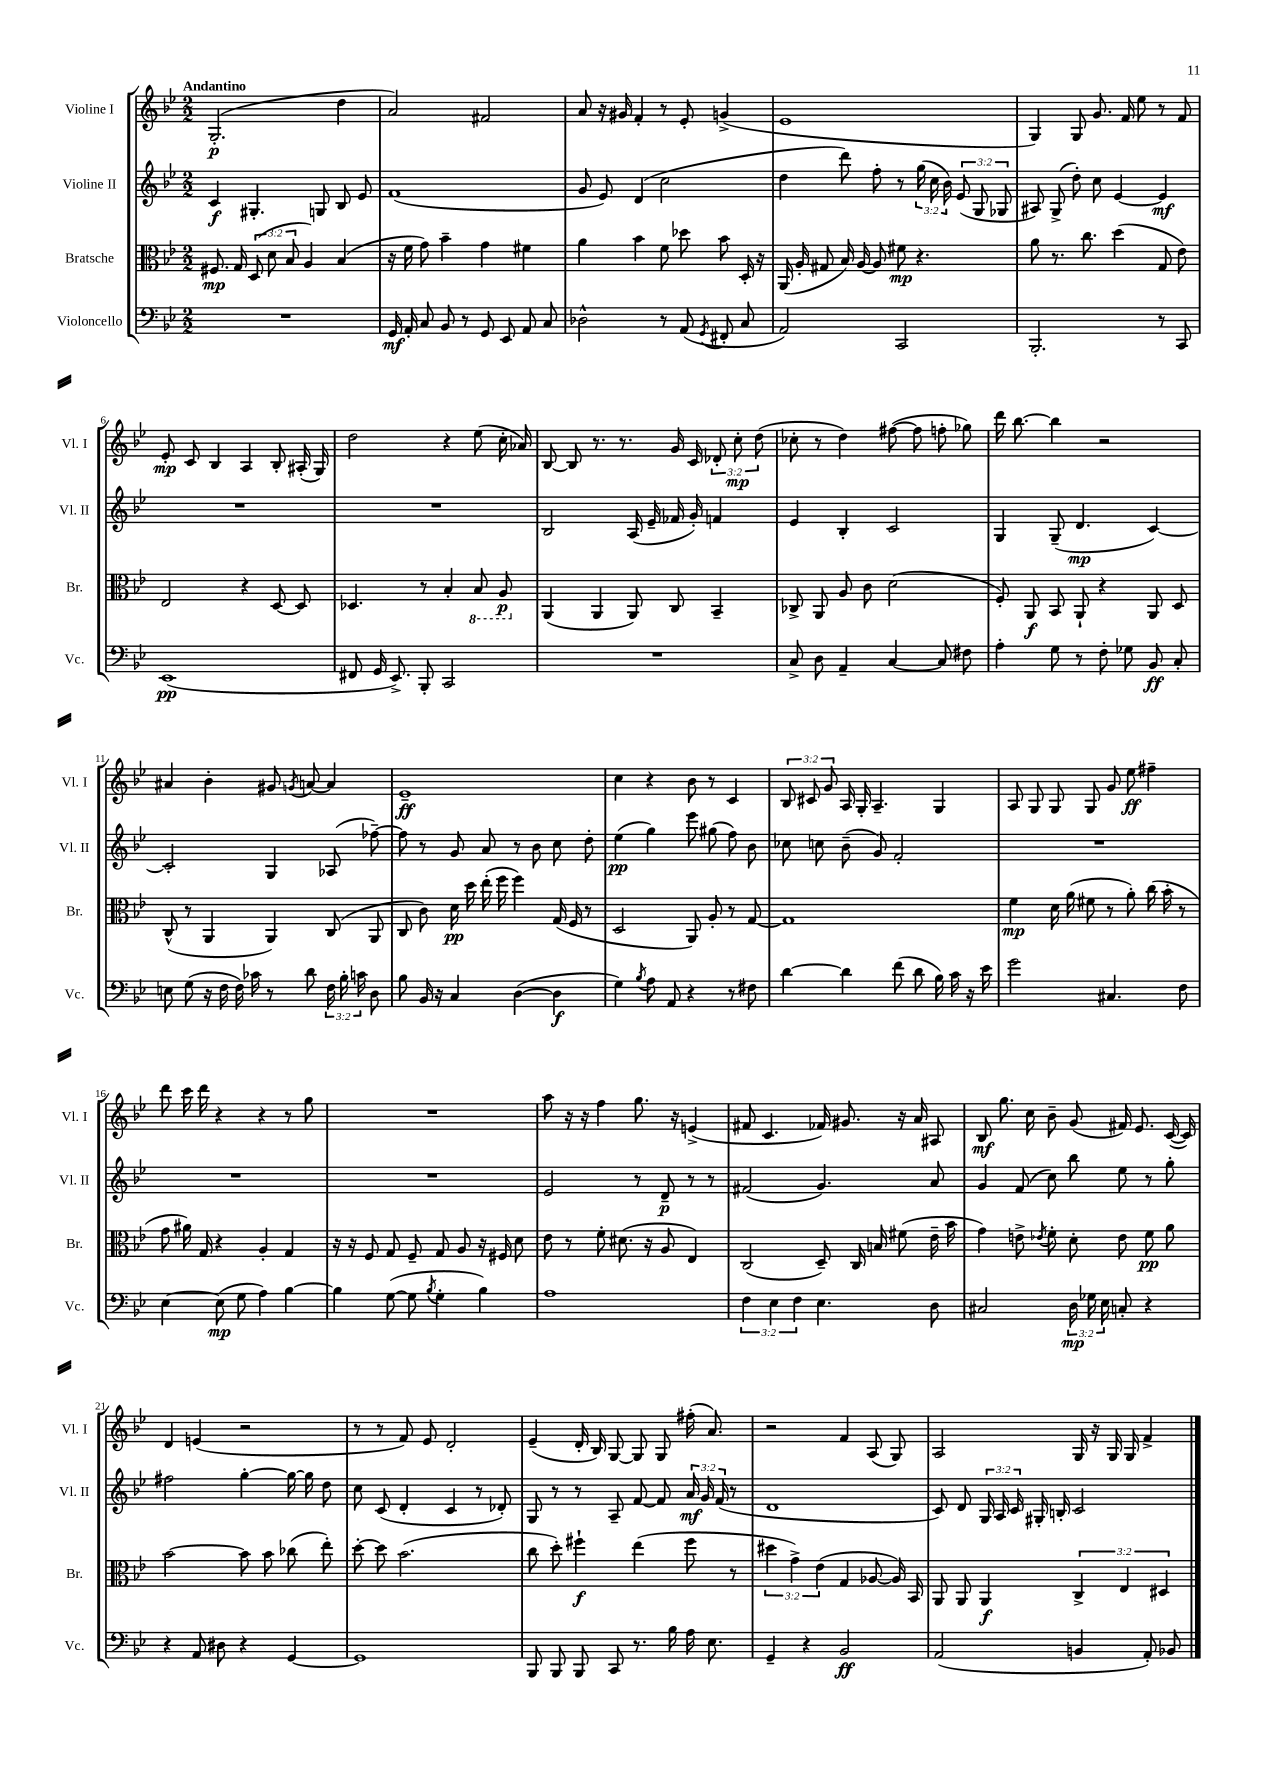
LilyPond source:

<<
\new StaffGroup <<
\new Staff = "s0" \with { instrumentName = "Violine I" shortInstrumentName = "Vl. I" } {
    \clef treble \key bes \major \numericTimeSignature \time 2/2 \override Staff.TupletNumber.text = #tuplet-number::calc-fraction-text \tempo "Andantino"
    \autoBeamOff g2.-.\p( d''4 |
    a'2) fis'2 |
    a'8 r16 gis'16 f'4-. r8 ees'8-. g'4->( |
    ees'1 |
    g4) g8 g'8. f'16 ees''8 r8 f'8 |
    ees'8-.\mp c'8 bes4 a4 bes8-. ais16-.( g16) |
    d''2 r4 ees''8( c''16-. aes'16) |
    bes8~ bes8 r8. r8. g'16 c'16 \tuplet 3/2 { des'8-. c''8-.\mp d''8( } |
    ces''8-. r8 d''4) fis''8~( fis''8 f''8-. ges''8) |
    d'''16 bes''8.~ bes''4 r2 |
    ais'4 bes'4-. gis'8 \acciaccatura { g'8 } a'8~ a'4 |
    ees'1--\ff |
    c''4 r4 bes'8 r8 c'4 |
    \tuplet 3/2 { bes8 cis'8 g'8 } a16 g16-. a4.-- g4 |
    a8 g8 g8 g8 g'8 ees''8\ff fis''4-- |
    d'''8 c'''16 d'''16 r4 r4 r8 g''8 |
    R1 |
    a''8 r16 r16 f''4 g''8. r16 e'4->( |
    fis'8 c'4. fes'16) gis'8. r16 a'16 ais8 |
    bes8\mf g''8. c''16 bes'8-- g'8( fis'16) ees'8. c'16~( c'16) |
    d'4 e'4( r2 |
    r8 r8 f'8) ees'8 d'2-. |
    ees'4--( d'16-. bes16) g8~ g8 g8 fis''16-.( a'8.) |
    r2 f'4 a8( g8) |
    a2 g16 r16 g16 g16 f'4-> \bar "|." |
}
\new Staff = "s1" \with { instrumentName = "Violine II" shortInstrumentName = "Vl. II" } {
    \clef treble \key bes \major \numericTimeSignature \time 2/2 \override Staff.TupletNumber.text = #tuplet-number::calc-fraction-text
    \autoBeamOff c'4\f gis4.-. g8 bes8 ees'8 |
    f'1( |
    g'8 ees'8) d'4( c''2 |
    d''4 d'''8) f''8-. r8 \tuplet 3/2 { g''16( c''16 bes'16) } \tuplet 3/2 { ees'8( g8 ges8 } |
    ais8) g8->( d''8-.) c''8 ees'4~ ees'4\mf |
    R1 |
    R1 |
    bes2 a16( ees'16-- fes'16 g'16-.) f'4 |
    ees'4 bes4-. c'2 |
    g4 g8--( d'4.\mp c'4~) |
    c'2-. g4 aes8( fes''8~--) |
    fes''8 r8 g'8 a'8 r8 bes'8 c''8 d''8-. |
    ees''4\pp( g''4) ees'''8 gis''8( f''8) bes'8 |
    ces''8 c''8 bes'8--( g'8) f'2-. |
    R1 |
    R1 |
    R1 |
    ees'2 r8 d'8--\p r8 r8 |
    fis'2( g'4.) a'8 |
    g'4 f'8( c''8) bes''8 ees''8 r8 g''8-. |
    fis''2 g''4~-. g''16~ g''16 d''8 |
    c''8 c'8( d'4-. c'4 r8 des'8-.) |
    g8 r8 r8 a8-- f'8~ f'8 \tuplet 3/2 { a'16\mf g'16 f'16( } r8 |
    d'1 |
    c'8) d'8 \tuplet 3/2 { g16 a16 c'16 } gis16-. b16-. c'2 \bar "|." |
}
\new Staff = "s2" \with { instrumentName = "Bratsche" shortInstrumentName = "Br." } {
    \clef alto \key bes \major \numericTimeSignature \time 2/2 \override Staff.TupletNumber.text = #tuplet-number::calc-fraction-text
    \autoBeamOff fis8.\mp g16 \tuplet 3/2 { d8( d'8 bes8 } a4) bes4( |
    r16 f'16 g'8) bes'4-- g'4 fis'4 |
    a'4 bes'4 f'8 des''8 bes'8 d16-. r16 |
    a,16( a16-. gis8 bes16) a16~ a8 fis'8\mp r4. |
    a'8 r8. c''8. d''4( g8 ees'8) |
    ees2 r4 d8~ d8 |
    des4. r8 bes4-. \ottava #-1 bes,8 a,8\p \ottava #0 |
    a,4( a,4 a,8) c8 bes,4-- |
    ces8-> a,8 a8 c'8 d'2( |
    f8-.) a,8\f bes,8 a,8-! r4 a,8 d8 |
    c8-^( r8 a,4 a,4) c8( a,8 |
    c8 c'8) d'16\pp d''16 ees''16-.( f''16 f''4) g16( f16 r8 |
    d2 a,8) a8-. r8 g8~ |
    g1 |
    f'4\mp d'16 a'16( fis'8 r8 a'8-.) c''16( bes'16-. r8 |
    g'8 ais'16) g16 r4 a4-. g4 |
    r16 r16 f8 g8 f8-- g8 a8 r16 fis16 d'8 |
    ees'8 r8 f'8-. dis'8.( r16 a8 ees4) |
    c2( d8--) c16 b16 fis'8( ees'16-- bes'16 |
    g'4) e'8-> \acciaccatura { ees'8 } f'8-. d'8-. ees'8 f'8\pp a'8 |
    bes'2~ bes'8 bes'8 ces''8( ees''8-.) |
    d''8~-. d''8 bes'2.( |
    c''8 d''8-.) fis''4-!\f ees''4( fis''8 r8 |
    \tuplet 3/2 { dis''4 g'4->) ees'4( } g4 aes8~ aes16) bes,16 |
    a,8 a,8 a,4\f \tuplet 3/2 { c4-> ees4 dis4 } \bar "|." |
}
\new Staff = "s3" \with { instrumentName = "Violoncello" shortInstrumentName = "Vc." } {
    \clef bass \key bes \major \numericTimeSignature \time 2/2 \override Staff.TupletNumber.text = #tuplet-number::calc-fraction-text
    \autoBeamOff R1 |
    g,16\mf a,16-. c8 bes,8 r8 g,8 ees,8 a,8 c8 |
    des2-^ r8 a,8( \acciaccatura { g,8 } fis,8-. c8 |
    a,2) c,2 |
    bes,,2.-. r8 c,8 |
    ees,1\pp( |
    fis,8 g,16 ees,8.->) bes,,8-. c,2 |
    R1 |
    c8-> d8 a,4-- c4~ c8 fis8 |
    a4-. g8 r8 f8-. ges8 bes,8\ff c8-. |
    e8 g8( r16 f16 f16) ces'16 r8 d'8 \tuplet 3/2 { f16 bes16-. c'16 } d8 |
    bes8 bes,16 r16 c4 d4~( d4\f |
    g4) \acciaccatura { bes8 } a8 a,8 r4 r8 fis8 |
    d'4~ d'4 f'8( d'8 bes16) c'16 r16 ees'16 |
    g'2 cis4. f8 |
    ees4~ ees8\mp( g8 a4) bes4~ |
    bes4 g8~( g8 \acciaccatura { bes8 } g4-. bes4) |
    a1 |
    \tuplet 3/2 { f4 ees4 f4 } ees4. d8 |
    cis2 \tuplet 3/2 { d16\mp ges16 ees16 } c8-. r4 |
    r4 a,8 dis8 r4 g,4~ |
    g,1 |
    bes,,8 bes,,8 bes,,8 c,8 r8. bes16 a16 ees8. |
    g,4-- r4 bes,2\ff |
    a,2( b,4 a,8-.) bes,8 \bar "|." |
}
>>
>>
